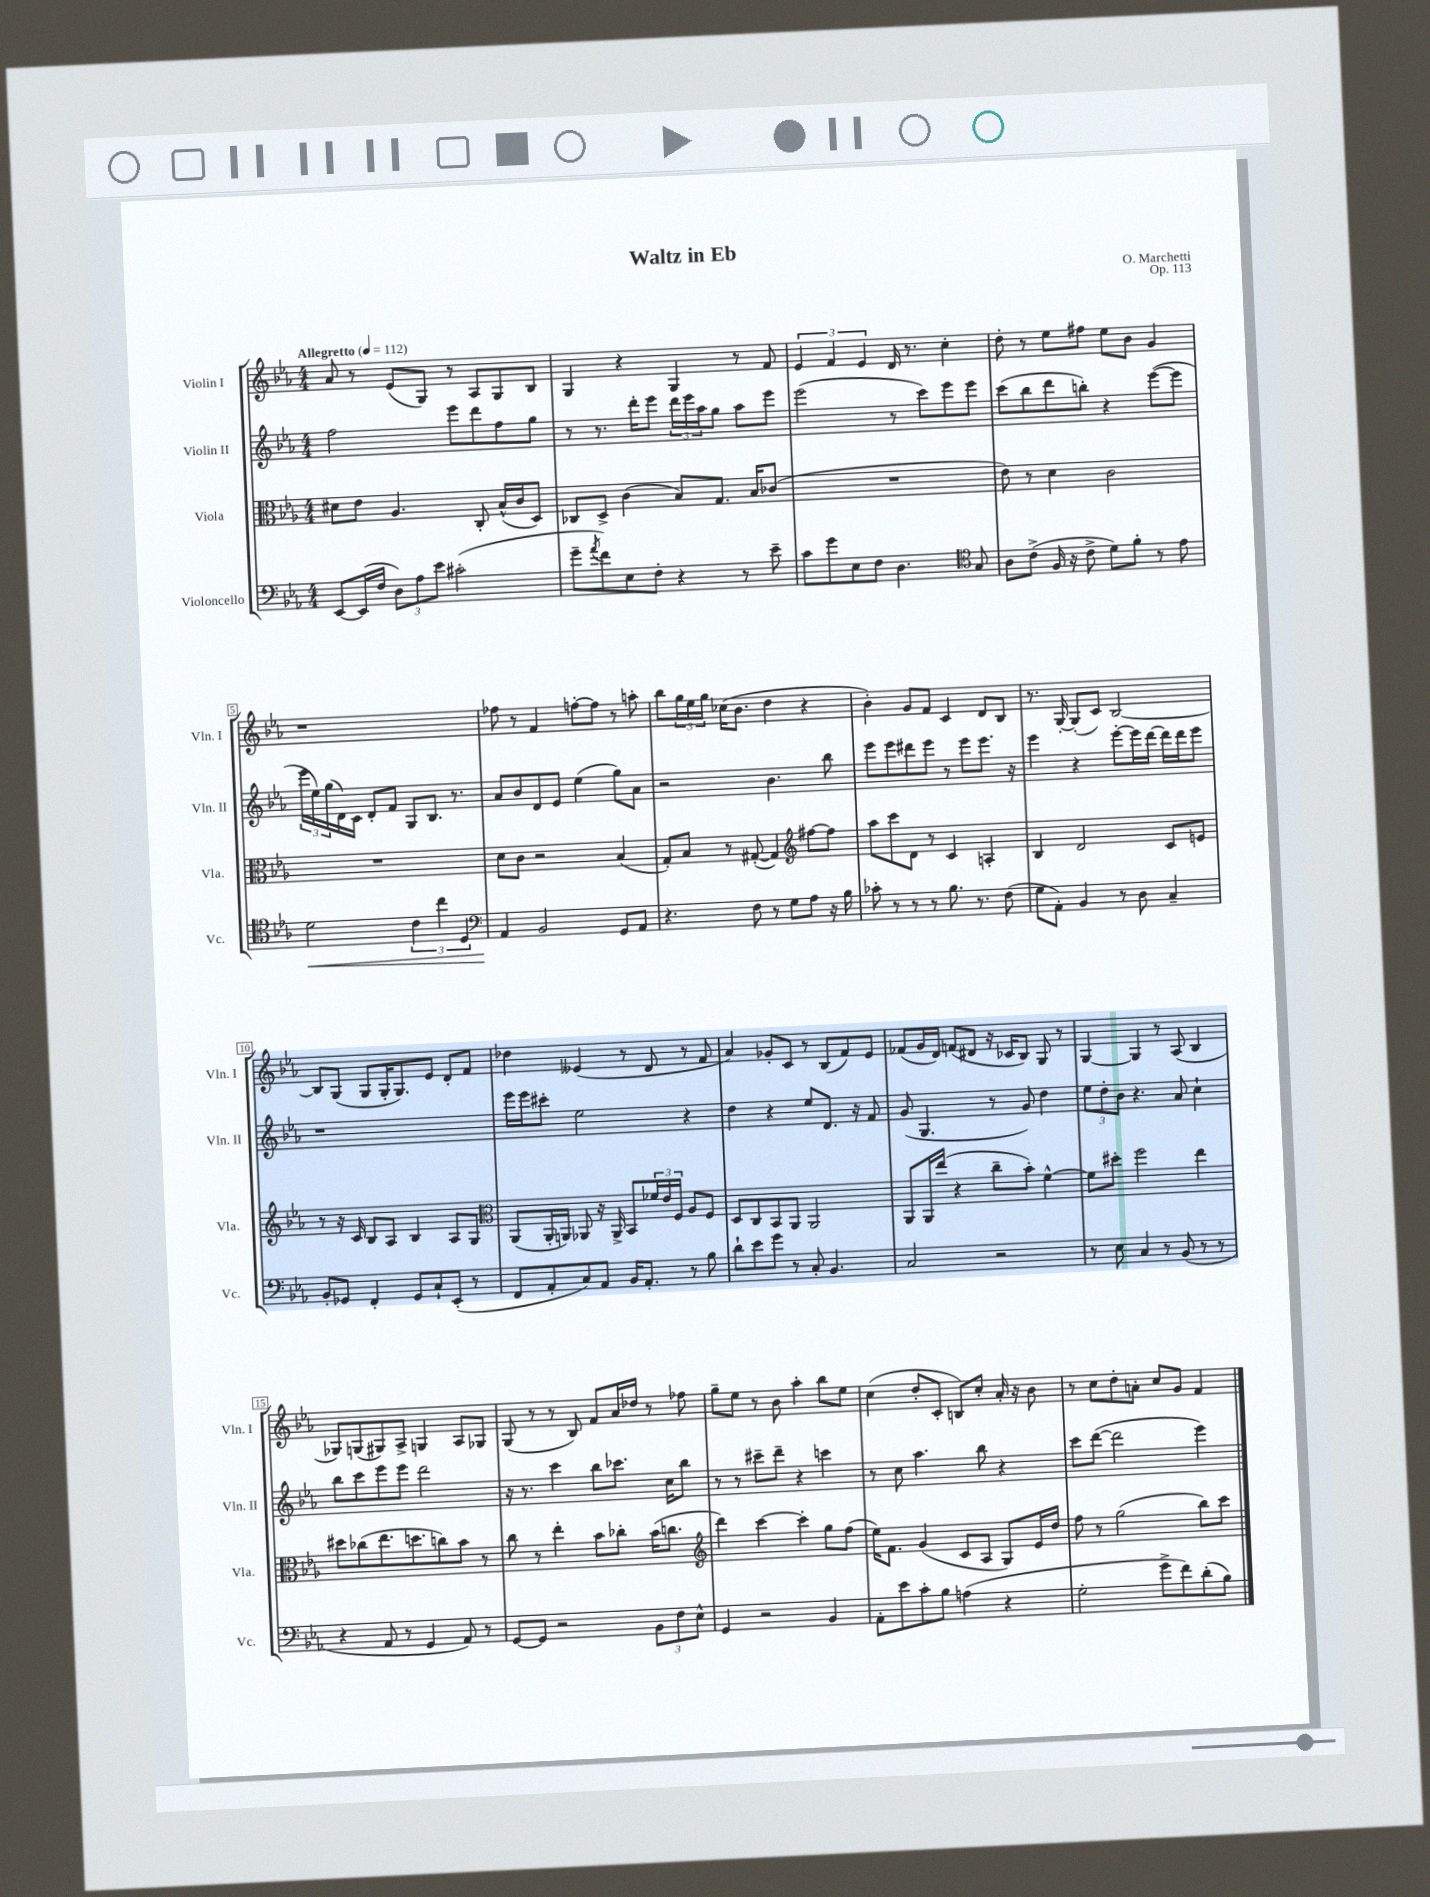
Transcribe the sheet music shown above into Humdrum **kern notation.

**kern	**dynam	**kern	**kern	**kern
*part4	*part4	*part3	*part2	*part1
*staff4	*staff4	*staff3	*staff2	*staff1
*I"Violoncello	*	*I"Viola	*I"Violin II	*I"Violin I
*I'Vc.	*	*I'Vla.	*I'Vln. II	*I'Vln. I
*clefF4	*	*clefC3	*clefG2	*clefG2
*k[b-e-a-]	*	*k[b-e-a-]	*k[b-e-a-]	*k[b-e-a-]
*M4/4	*	*M4/4	*M4/4	*M4/4
*MM112	*	*MM112	*MM112	*MM112
=1	=1	=1	=1	=1
!	!	!	!	!LO:TX:a:B:t=Allegretto
[8EE-/L	.	8d#X\L	2ff\	8a-/
(16EE-/L]	.	8e-\J	.	8r
16F/JJ	.	.	.	.
12D\L)	.	4.A-/	.	(8e-/L
12A-\	.	.	.	.
.	.	.	.	8G/J)
12e-\J	.	.	.	.
(2c#X'\	.	.	8eee-\L	8r
.	.	8C'/	8ddd\	8A-/L
.	.	(16B-^^/LL	8ff\	8G/
.	.	16c/J	.	.
.	.	8D/J)	8gg\J	8B-/J
=2	=2	=2	=2	=2
8g~\L	.	8C-X/L	8r	4G/
8qa-/	.	.	.	.
8f\)	.	8D^/J	8.r	.
8E-\	.	(4c\	.	4r
.	.	.	16ddd'\KL	.
8F'\J	.	.	8eee-\J	.
4r	.	8B-/L)	24ddd\LL	4G/
.	.	.	24eee-\	.
.	.	.	24aa-\J	.
.	.	8.G/J	8gg\J	.
8r	.	.	8aa-\L	8r
.	.	16B-/KL	.	.
8e-~\	.	(8c-X/J	8eee-\J	8f/
=3	=3	=3	=3	=3
8c\L	.	1r	(2eee-\	6e-/
8g\	.	.	.	.
.	.	.	.	6f/
8E-\	.	.	.	.
.	.	.	.	6e-/
8F\J	.	.	.	.
4.D\	.	.	8r	16d/
.	.	.	.	8.r
.	.	.	8ccc\L)	.
.	.	.	8eee-\	4cc'\
*clefC4	*	*	*	*
8G/	.	.	8eee-\J	.
=4	=4	=4	=4	=4
8A-\L	.	8e-\)	(8ccc\L	8dd'\
(8c^\J	.	8r	8bb-\	8r
16F/	.	4d\	8ddd\	8ee-\L
16r	.	.	.	.
8c^\	.	.	8bbn'\J)	8ff#X\J
8d\L)	.	2c\	4r	8ee-\L
8f'\J	.	.	.	8b-\J
8r	.	.	([8eee-\L	4g/
8e-\	.	.	8eee-\J]	.
!!LO:LB:g=z
=5	=5	=5	=5	=5
!	!LO:HP:b	!	!	!
2d\	<	1r	24eee-\LL	1r
.	.	.	24ee-\)	.
.	.	.	(24gg\	.
.	.	.	16d\)	.
.	.	.	16c\JJ	.
.	.	.	8d'/L	.
.	.	.	8f/J	.
6c\	.	.	8G/L	.
.	.	.	8.B-/J	.
6cc\	.	.	.	.
.	.	.	8.r	.
6D/	.	.	.	.
=6	=6	=6	=6	=6
*clefF4	*	*	*	*
4AA-/	.	8d\L	8a-/L	8ff-X\
.	.	8c\J	8b-/	8r
2BB-/	[	2r	8d/	4f/
.	.	.	8e-/J	.
.	.	.	(4ee-\	[8ffn'\L
.	.	.	.	8ff\J]
8GG/L	.	(4B-/	8gg\L)	8r
8AA-/J	.	.	8a-\J	8aan'\
=7	=7	=7	=7	=7
4.r	.	8G'/L)	2r	8bb-\L
.	.	8B-/J	.	24gg\L
.	.	.	.	24ee-\
.	.	.	.	24gg\JJ
.	.	8r	.	(16cc-X\KL
.	.	.	.	8.b-\J
8F\	.	([8G#X'/	.	.
8r	.	4G#/])	4.b-\	4dd\
8G\L	.	.	.	.
*	*	*clefG2	*	*
8A-\J	.	[8ff#X\L	.	4r
16r	.	8ff#\J]	8bb-\	.
16B-\	.	.	.	.
=8	=8	=8	=8	=8
8c-X'\	.	8aa-\L	8eee-\L	4b-'\)
8r	.	8ccc\	8eee-\	.
8r	.	8d\J	8ddd#X\	8g/L
8r	.	8r	8eee-\J	8f/J
8.B-\	.	4c/	8r	4c/
.	.	.	8eee-\L	.
8.r	.	.	.	.
.	.	4An'/	8.eee-\J	8d/L
(8F\	.	.	.	8B-/J
.	.	.	16r	.
=9	=9	=9	=9	=9
8G\L	.	4B-/	4eee-\	8.r
8AA-'\J)	.	.	.	.
.	.	.	.	[16G'/
4BB-/	.	2d/	4r	(8G'/L]
.	.	.	.	8c/J)
8r	.	.	[8eee-'\L	[2B-/
8D\	.	.	16eee-\L]	.
.	.	.	[16ddd\JJ	.
4C~/	.	8c/L	16ddd\LL]	.
.	.	.	16ddd\J	.
.	.	8en/J	8eee-\J	.
!!LO:LB:g=z
=10	=10	=10	=10	=10
8BB-'/L	.	8r	1r	8B-/L]
8GG-X/J	.	16r	.	(8G/J
.	.	16c/	.	.
4FF'/	.	8B-/L	.	8G/L
.	.	8A-/J	.	16G'/K
.	.	.	.	8.G/)
8GG-/L	.	4B-/	.	.
8C`/	.	.	.	8e-/J
(8EE-'/J	.	8A-/L	.	8d'/L
8r	.	8G/J	.	8f/J
=11	=11	=11	=11	=11
*	*	*clefC3	*	*
8FF/L	.	(8AA-/L	16eee-\LL	4dd-X\
.	.	.	16eee-\J	.
8AA-'/	.	16AA-'/L	8ccc#X'\J	.
.	.	16AAn/JJ)	.	.
8C/)	.	8AA-X/	2ee-\	(4e--X/
8AA-/J	.	16r	.	.
.	.	16AA-^/	.	.
16BB-/KL	.	8BB-/L	.	8r
8.AA-'/J	.	.	.	.
.	.	24f-X/L	.	8d/
.	.	24e-/	.	.
.	.	24F/JJ	.	.
8r	.	8A-/L	4r	8r
8B-\	.	8F/J	.	8f/
=12	=12	=12	=12	=12
8d`\L	.	8D/L	4dd\	4a-/)
8e-\	.	8C/	.	.
8g\J	.	8BB-/	4r	8g-X'/L
8r	.	8AA-/J	.	8c/J
8C'/	.	2AA-/	8ee-/L	8r
4.BB-/	.	.	8.d/J	(8B-/L
.	.	.	.	8f/)
.	.	.	16r	.
.	.	.	8f/	8e-/J
=13	=13	=13	=13	=13
2C/	.	8AA-/L	(8g/	(8f-X/L
.	.	16AA-/L	4.G/	16g/L
.	.	(16ee-/JJ	.	16d/JJ)
.	.	4r	.	(8fn/L
.	.	.	.	8d#X/J
2r	.	8cc~\L	8r	16r
.	.	.	.	16c-X/KL
.	.	8b-'\J)	8g/)	8B-/J)
.	.	[4f^^\	4dd\	8G/
.	.	.	.	8r
=14	=14	=14	=14	=14
8r	.	8f\L]	12ee-\L	[4G/
.	.	.	12dd'\	.
8E-\	.	8dd#X'\J	.	.
.	.	.	12b-\J	.
4C/	.	2ff\	4.r	4G/]
8r	.	.	.	8r
(8BB-/	.	.	8a-/	(8A-/
8r	.	4ee-\	4cc`\	4B-/
8r	.	.	.	.
!!LO:LB:g=z
=15	=15	=15	=15	=15
4r	.	8dd#X\L	8bb-\L	8G-X/L)
.	.	(8cc-X\	8ccc\	(8Gn/
8AA-/	.	8.ee-\	8eee-\	8G#X/)
8r	.	.	8eee-\J	8A-^/J
.	.	8.ddn\	.	.
4GG/	.	.	2ddd\	4Gn/
.	.	8ccn\)	.	.
8AA-/)	.	8b-\J	.	8A-/L
8r	.	8r	.	8G-X/J
=16	=16	=16	=16	=16
[8GG/L	.	8cc\	16r	(8G/
.	.	.	8.r	.
8GG/J]	.	8r	.	8r
2r	.	4ee-'\	4ccc\	8r
.	.	.	.	8B-/)
.	.	8b-\L	8bb-\L	8f/L
.	.	8cc-X'\J	8.ccc-X\J	16a-/L
.	.	.	.	16dd-X/JJ
12BB-\L	.	(16b-\KL	.	8r
.	.	8.ccn\J	16cc\KL	.
12F\	.	.	.	.
.	.	.	8bb-\J	8ff-X\
12E-^^\J	.	.	.	.
=17	=17	=17	=17	=17
*	*	*clefG2	*	*
4GG/	.	4ddd\)	8r	8gg~\L
.	.	.	8r	8ee-\J
2r	.	[4ccc\	8ccc#X~\L	8r
.	.	.	8ddd~\J	8b-\
.	.	4ccc'\]	4r	4aa-'\
4BB-/	.	8gg\L	4cccn\	8bb-\L
.	.	(8ff\J	.	8ee-\J
=18	=18	=18	=18	=18
8AA-'\L	.	16ee-\KL)	8r	(4cc\
.	.	8.f\J	.	.
8e-\	.	.	8cc\	.
8c'\	.	(4g/	4.aa-\	8dd'/L
8B-\J	.	.	.	8c'/J
(4An\	.	8c/L	.	8Bn/L)
.	.	8A-/J	8bb-\	8cc'/J
4r	.	8G/L)	4r	16a-'/
.	.	.	.	16r
.	.	16e-/L	.	8b-\
.	.	16dd/JJ	.	.
=19	=19	=19	=19	=19
2G'\	.	8ff\	8ccc\L	8r
.	.	8r	([8ddd\J	8cc\L
.	.	(2gg\	2ddd\]	8dd'\
.	.	.	.	8an'\J
8g^\L	.	.	.	8cc/L
8f\)	.	.	.	8g/J
(8d'\	.	8bb-\L)	4eee-\)	4f/
8B-\J)	.	8ccc\J	.	.
==	==	==	==	==
*-	*-	*-	*-	*-
